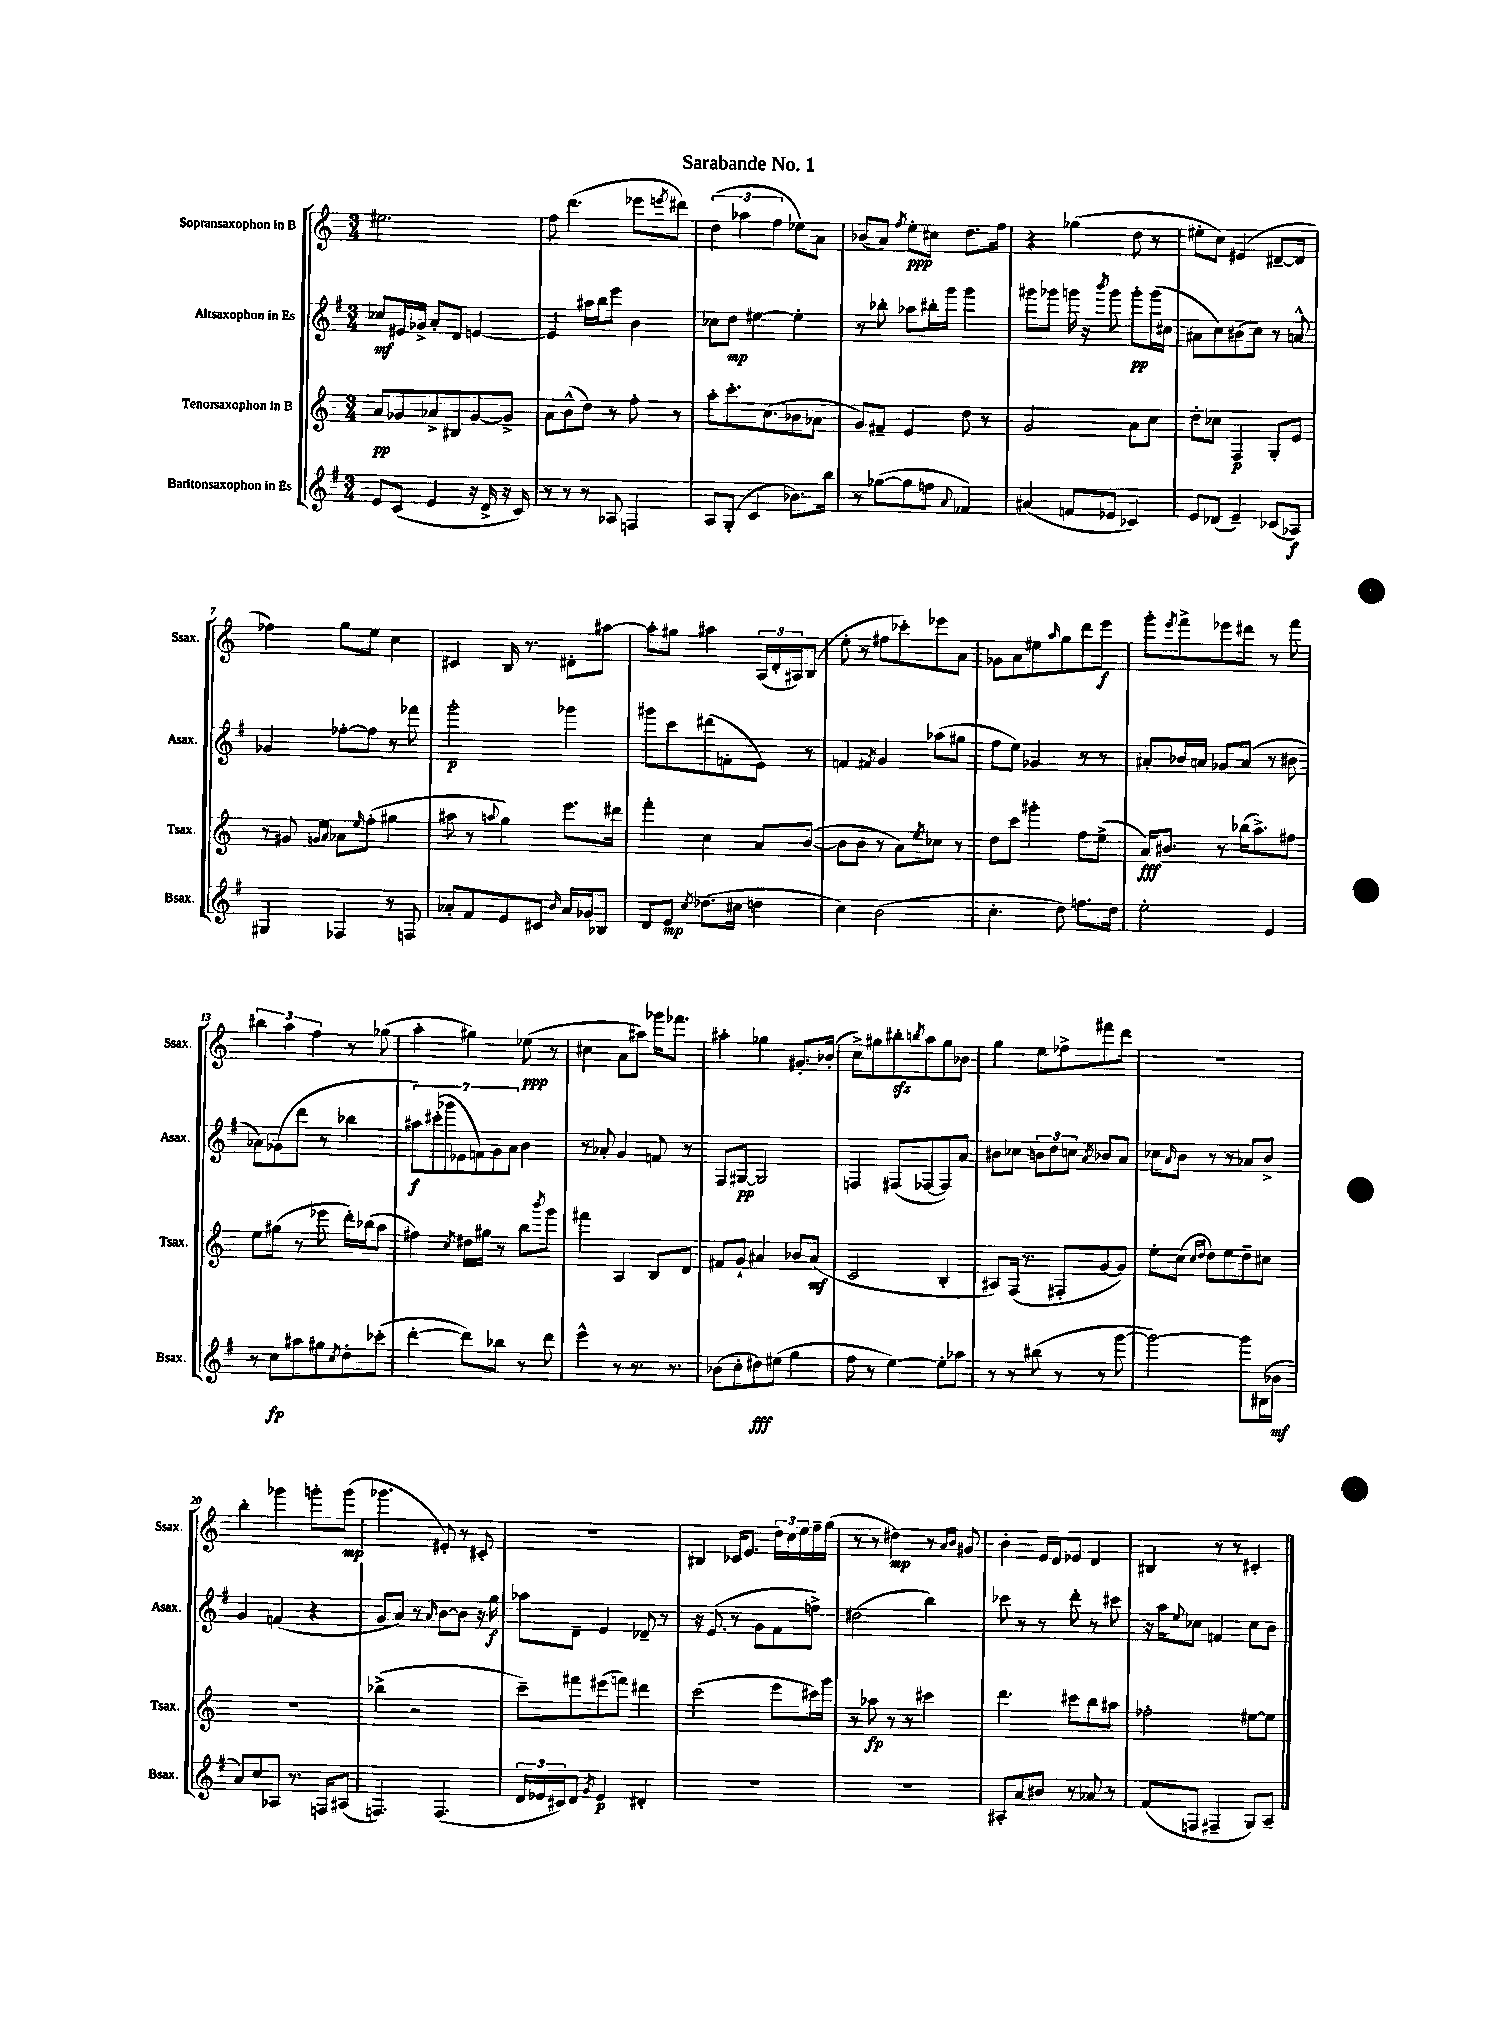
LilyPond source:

\header { title = "Sarabande No. 1" }
<<
\new StaffGroup <<
\new Staff = "s0" \with { instrumentName = "Sopransaxophon in B" shortInstrumentName = "Ssax." } {
    \clef treble \key c \major \numericTimeSignature \time 3/4
    eis''2. |
    f''8 d'''4.( ees'''8 \acciaccatura { e'''8 } dis'''8) |
    \tuplet 3/2 { d''4( aes''4 f''4 } ees''8) a'8 |
    bes'8( a'8) \acciaccatura { f''8 } e''8-.\ppp cis''8 d''8. f''16 |
    r4 ges''4( d''8 r8 |
    eis''8-. c''8) eis'4( dis'8~-- dis'8 |
    fes''4) g''8 e''8 c''4 |
    cis'4 b16 r8. dis'8-. ais''8~ |
    ais''8-. gis''8 ais''4 \tuplet 3/2 { a16( d'16-. ais16) } b8( |
    e''8-. r8 fis''8 ces'''8-.) ees'''8 a'8 |
    ges'8 a'8 eis''8 \grace { a''16 } g''8 d'''8 e'''8\f |
    g'''8-. \acciaccatura { e'''8 } f'''8-> ees'''8 dis'''8 r8 f'''8 |
    \tuplet 3/2 { bis''4 a''4 f''4 } r8 ges''8( |
    a''4-. gis''4) ees''8\ppp( r8 |
    cis''4 a'8 ais''8) ges'''16 fes'''8. |
    ais''4-. ges''4 gis'8.-. bes'16-.( |
    c''8->) gis''8 bis''8-.\sfz \acciaccatura { b''8 } a''8 gis''8 bes'8 |
    g''4 e''8 fes''8-> fis'''8 d'''8 |
    R2. |
    b''4-. ges'''4 g'''8-. g'''8\mp( |
    ges'''4. eis'8-.) r8 cis'8-. |
    R2. |
    bis4 ces'16 e'8. \tuplet 3/2 { d''16 c''16 e''16 } f''16-- g''16( |
    r8 r8 dis''4\mp) r8 \grace { a'16 b'16 } gis'8 |
    b'4-. e'16 d'16 ees'8 d'4 |
    bis4 r8 r8 cis'4-. \bar "|." |
}
\new Staff = "s1" \with { instrumentName = "Altsaxophon in Es" shortInstrumentName = "Asax." } {
    \clef treble \key g \major \numericTimeSignature \time 3/4
    ces''8\mf eis'16 ges'16-> a'8-. d'8 e'4~ |
    e'4 ais''16 b''16 e'''8 b'4 |
    ces''8 d''8\mp eis''4~ eis''4-. |
    r8 bes''8-. aes''8 bis''16-. g'''16 g'''4 |
    gis'''8 ges'''8 g'''16 r16 \acciaccatura { b'''8 } g'''8 g'''8-.\pp g'''16( cis''16 |
    ais'8 c''8) bis'8( c''8) r8 a'8-^ |
    ges'4 fes''8~-. fes''8 r8 fes'''8 |
    g'''2-.\p ges'''4 |
    gis'''8 c'''8 dis'''8( f'8-. e'8) r8 |
    f'4 \acciaccatura { fis'8 } g'4 aes''8( gis''8 |
    fis''8 e''8) ges'4 r8 r8 |
    ais'8-. bes'16 a'16 ges'8 a'8( r8 bis'8 |
    aes'8) ges'8( d'''8 r8 bes''4 |
    \tuplet 7/4 { ais''8\f) cis'''8-.( ges'''8 ees'8 f'8) g'8 a'8 } b'4 |
    r8 aes'8-. g'4 f'8 r8 |
    fis8 gis8~\pp gis2 |
    f4 fis8( fes8~ fes8) a'8 |
    bis'8 ces''8 \tuplet 3/2 { b'8 d''8 c''8 } \acciaccatura { a'8 } bes'8 a'8 |
    ces''8 \grace { a'16 } b'8 r8 r8 aes'8 b'8-> |
    g'4 f'4( r4 |
    g'8 a'8) r8 \grace { a'16 } b'8~ b'8 r16 g''16\f |
    aes''8 d'8-- e'4 des'8-- r8 |
    r16 e'8.( r8 g'8 fis'8 f''8->) |
    dis''2( b''4) |
    ces'''8 r8 r8 d'''8-. r8 cis'''8 |
    r16 a''16 \appoggiatura { e''8 } ces''8 f'4 ces''8 b'8 \bar "|." |
}
\new Staff = "s2" \with { instrumentName = "Tenorsaxophon in B" shortInstrumentName = "Tsax." } {
    \clef treble \key c \major \numericTimeSignature \time 3/4
    a'8\pp ges'8 aes'8-> bis8 ges'8~ ges'8-> |
    a'8 b'8-^( d''8) r8 f''8-. r8 |
    a''8-. c'''8.-. c''8.( bes'8 aes'8 |
    g'8) fis'8-- e'4 d''8 r8 |
    g'2 a'8 c''8 |
    d''8-. ces''8 f4\p g8-. e'8 |
    r8 gis'8 \grace { g'16 a'16 } aes'8 \grace { e''16 } f''8-.( gis''4 |
    ais''8 r8 \appoggiatura { a''8 } g''4) e'''8. dis'''16 |
    f'''4-. c''4 a'8 b'8~( |
    b'8 b'8 r8 a'8) \acciaccatura { e''8 } ces''8 r8 |
    d''8 c'''8 gis'''4-. f''8 e''8->( |
    a'16\fff) bis'8. r8 bes''16( a''8.->) fis''8 |
    e''8 gis''8( r8 ees'''8 d'''16-.) bes''16( a''8 |
    fis''4) \acciaccatura { c''8 } dis''16 gis''16 r8 b''8 \acciaccatura { b'''8 } g'''8 |
    fis'''4 a4 b8 d'8 |
    fis'8 g'8-! ais'4 bes'8 ais'8\mf( |
    c'2 b4-. |
    ais8) f16( r8. fis8-. g'8~ g'8) |
    e''8-. c''8( \grace { c''16 d''16 } d''8) e''8 d''8-- cis''8 |
    R2. |
    bes''4->( r2 |
    c'''8--) fis'''8 eis'''8( f'''8) dis'''4 |
    c'''2( e'''8 cis'''16) g'''16 |
    r8 aes''8\fp r8 r8 cis'''4 |
    d'''4. cis'''8 b''8 ais''8 |
    fes''2-. eis''8~ eis''8 \bar "|." |
}
\new Staff = "s3" \with { instrumentName = "Baritonsaxophon in Es" shortInstrumentName = "Bsax." } {
    \clef treble \key g \major \numericTimeSignature \time 3/4
    e'8 c'8( e'4 r16 d'16-> r16 c'16) |
    r8 r8 r8 aes8 f4 |
    a8 g8-.( c'4 bes'8.) b''16 |
    r8 ges''8~( ges''8 f''8 \appoggiatura { a'8 } fes'4) |
    ais'4( f'8 ees'8 ces'4) |
    e'8 des'8( e'4--) ces'8( aes8\f) |
    gis4 fes4 r8 f8 |
    aes'8-. fis'8 e'8 cis'8 \grace { b'16 } aes'16 ges'16 bes8 |
    d'8 e'8\mp \acciaccatura { c''8 } des''8.( cis''16 d''4 |
    c''4) b'2( |
    c''4.-. d''8) f''8. d''16 |
    e''2-. e'4 |
    r8 c''8\fp ais''8 gis''8 \acciaccatura { c''8 } d''8-. ces'''8-.( |
    d'''4~-. d'''8) bes''8 r8 d'''8 |
    e'''4-^ r8 r8. r8. |
    bes'8( c''8-. dis''8\fff) eis''8( g''4 |
    fis''8 r8 e''4~) e''8-. aes''8 |
    r8 r8 bis''8( r8 r8 g'''8~ |
    g'''2~) g'''8 bis16( bes'16\mf |
    a'8) c''8 aes8 r8. f16 ais8( |
    f4.) f4.( |
    \tuplet 3/2 { d'16 ees'16 cis'16) } d'8 \acciaccatura { g'8 } ees'4\p dis'4-. |
    R2. |
    R2. |
    ais8-. a'8 bis'8 r8 aes'8 r8 |
    fis'8( f8 fis4-- g8) a8-- \bar "|." |
}
>>
>>
